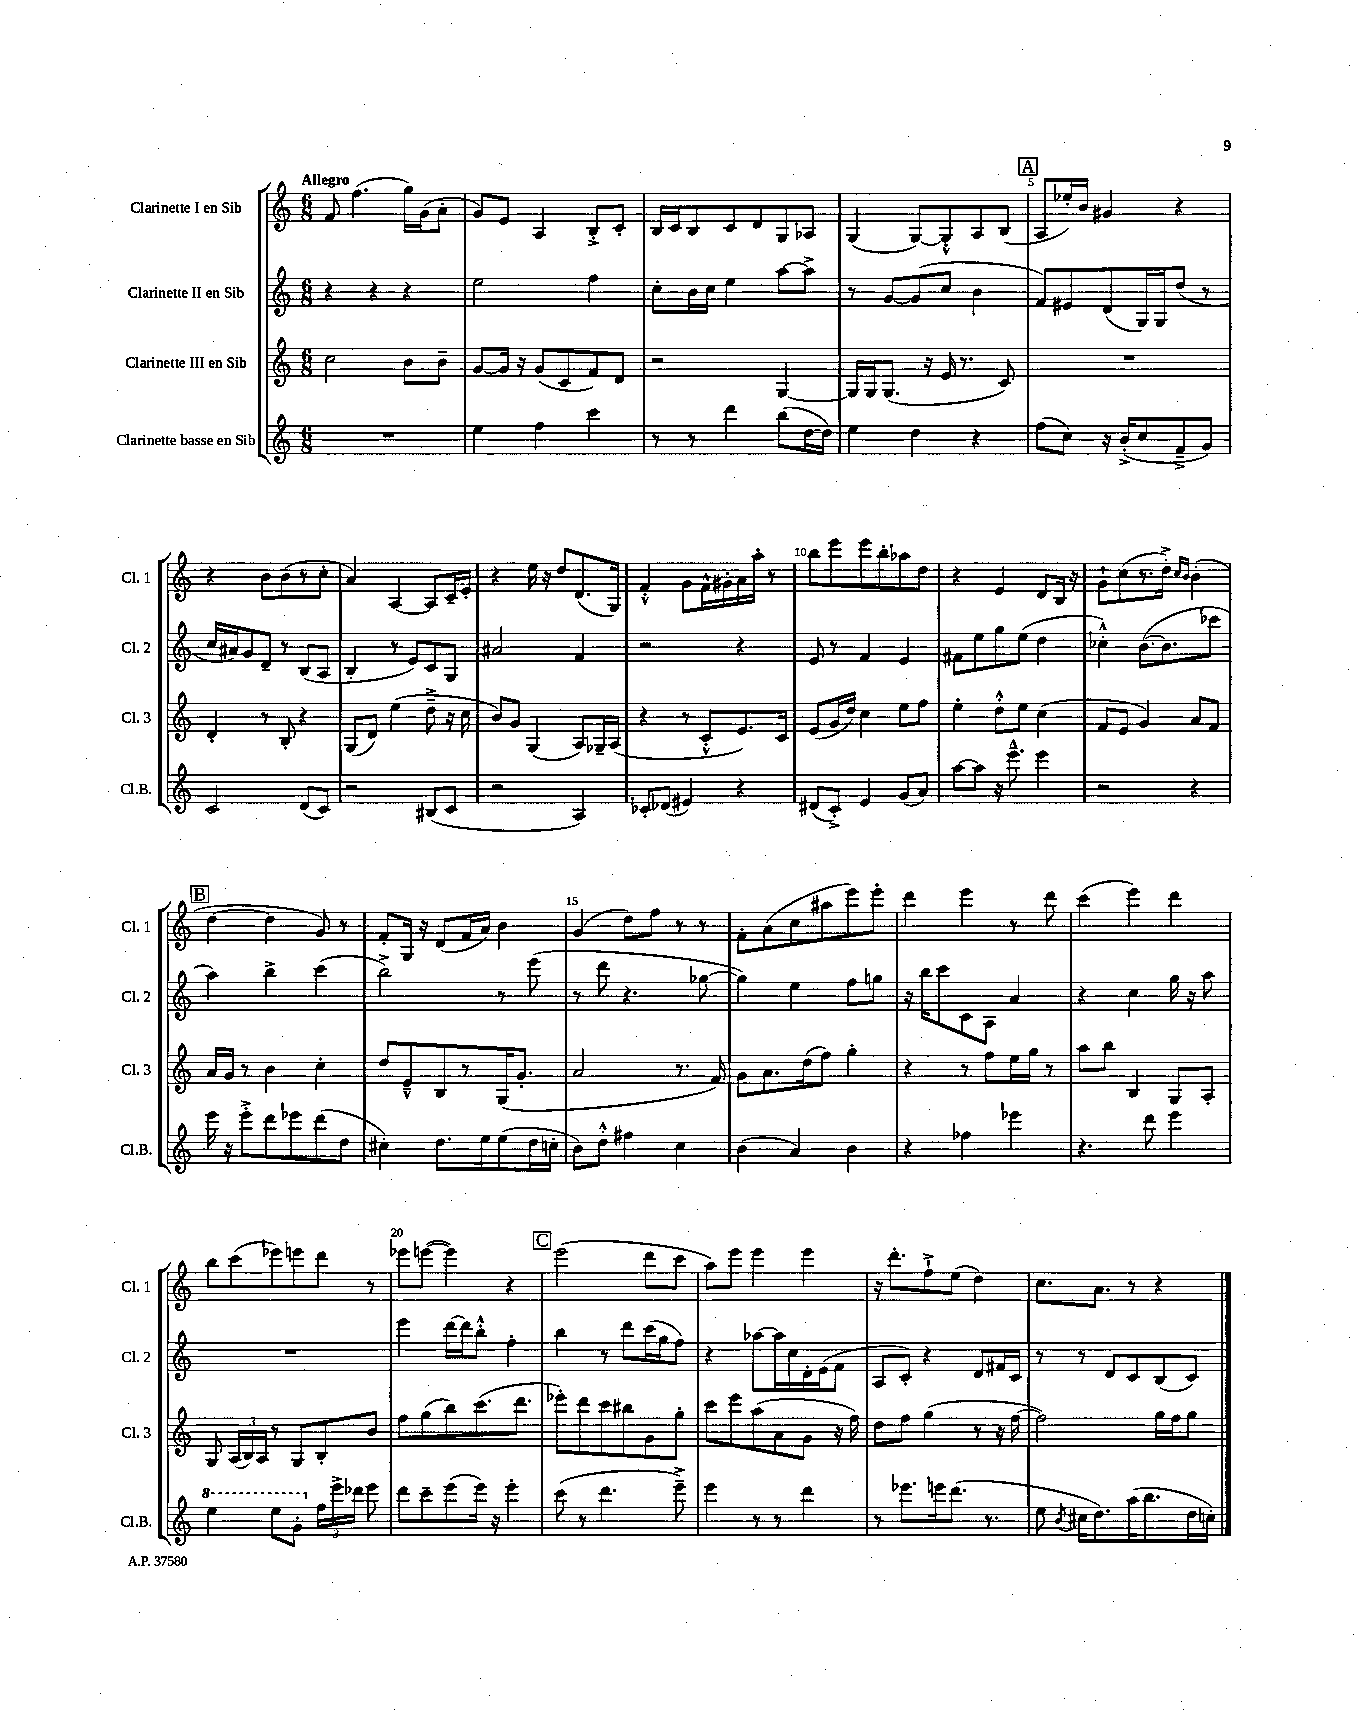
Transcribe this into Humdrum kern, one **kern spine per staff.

**kern	**kern	**kern	**kern
*staff4	*staff3	*staff2	*staff1
*clefG2	*clefG2	*clefG2	*clefG2
*k[]	*k[]	*k[]	*k[]
*M6/8	*M6/8	*M6/8	*M6/8
2.r	2cc	4r	8f
.	.	.	(4.ff
.	.	4r	.
.	8b	4r	16gg)
.	.	.	(16g
.	8b~	.	8a'
=	=	=	=
4ee	[8g	2ee	8g)
.	16g]	.	8e
.	16r	.	.
4ff	(8g	.	4A
.	8c	.	.
4ccc	8f)	4ff	8B'^
.	8d	.	8c'
=	=	=	=
8r	2r	8cc'	16B
.	.	.	16c
8r	.	16b	8B
.	.	16cc	.
4ddd	.	4ee	8c
.	.	.	8d
(8bb	[4G	[8aa	8G
[16dd	.	8aa^]	8A-
16dd])	.	.	.
=	=	=	=
4ee	16G]	8r	(4G
.	16G	.	.
.	(8.G	[8g	.
4dd	.	(8g]	[8G)
.	16r	.	.
.	16e	8cc	8G'^^]
.	8.r	.	.
4r	.	4b	8A
.	8c)	.	(8B
=	=	=	=
(8ff	2.r	8f)	8A
8cc)	.	8e#	16ee-')
.	.	.	16b
16r	.	(8d	4g#
(16b'^	.	.	.
8cc	.	16G)	.
.	.	16G	.
8f~^	.	(8dd	4r
8g)	.	8r	.
=	=	=	=
2c	4d'	16cc	4r
.	.	16a#)	.
.	.	8g	.
.	8r	8d~	8b
.	8B'	8r	(8b
(8d	4r	(8B	8r
8c)	.	8A	8cc'
=	=	=	=
2r	(8G	4B'	4a)
.	8d)	.	.
.	(4ee	8r	[4A
.	.	8e)	.
(8B#	8dd~^	8c	8A]
8c	16r	8G	16c~
.	16cc	.	16e'
=	=	=	=
2r	8b)	2a#	4r
.	8g	.	.
.	(4G	.	16ee
.	.	.	16r
.	.	.	8dd
4A)	8A)	4f	(8.d
.	16G-~	.	.
.	(16A	.	16G)
=	=	=	=
8c-'	4r	2r	4f'^^
(8d-	.	.	.
4e#)	8r	.	8g
.	8c'^^	.	16f^^
.	.	.	16g#'
4r	8.e)	4r	16a
.	.	.	16aa'
.	.	.	8r
.	16c	.	.
=	=	=	=
(8d#	(8e	8e	8bb
8c'^)	16g	8r	8eee
.	16dd)	.	.
4e	4cc	4f	8eee
.	.	.	8bb'
(8g	8ee	4e	8aa-
8a)	8ff	.	8dd
=	=	=	=
[8aa	4ee'	8f#	4r
8aa]	.	8ee	.
16r	8dd'^^	8gg	4e
8.eee~^^	.	.	.
.	8ee	(8ee	.
4eee	(4cc	4dd	8d
.	.	.	16B
.	.	.	16r
=	=	=	=
2r	8f	4cc-'^^)	8g`
.	8e	.	(8cc
.	4g)	([8.b	8.r
.	.	8.b]	16dd'^)
.	.	.	16qqcc
.	.	.	16qqb
4r	8a	.	(4b'
.	8f	8ccc-	.
=	=	=	=
16eee	16a	4aa)	[4dd
16r	16g	.	.
8eee'^	8r	.	.
8ddd	4b	4bb^	4dd]
8eee-	.	.	.
(8ddd	4cc'	(4ccc	8g)
8dd	.	.	8r
=	=	=	=
4cc#')	8dd	2bb^)	8f'
.	8e~^^	.	16G
.	.	.	16r
8.dd	8B	.	(8d
.	8r	.	16f
16ee	.	.	16a)
(8ee	(16G	8r	4b
.	8.g'	.	.
16dd	.	(8eee	.
16cc'	.	.	.
=	=	=	=
8b)	2a	8r	(4g
8dd'^^	.	8ddd	.
4ff#	.	4.r	8dd)
.	.	.	8ff
4cc	8.r	.	8r
.	.	[8gg-	8r
.	16f)	.	.
=	=	=	=
(4b	8g	4gg-])	8f'
.	8.a	.	(8a
4a)	.	4ee	8cc
.	(16dd	.	.
.	8ff)	.	8aa#
4b	4gg'	8ff	8eee)
.	.	8gg	8eee'
=	=	=	=
4r	4r	16r	4ddd
.	.	16bb	.
.	.	8ccc	.
4ff-	8r	8c	4eee
.	8ff	8A	.
4eee-	16ee	4a	8r
.	16gg	.	.
.	8r	.	8ddd
=	=	=	=
4.r	8aa	4r	(4ccc
.	8bb	.	.
.	4B	4cc	4eee)
8ddd	.	.	.
4eee	8G	16gg	4ddd
.	.	16r	.
.	8A'	8aa	.
=	=	=	=
4eee	8G	2.r	8bb
.	(24A	.	(8ccc
.	24B)	.	.
.	24A	.	.
8eee	8r	.	8eee-)
8gg'	8G	.	8eee
24ff	8B'	.	8ddd
24eee^	.	.	.
24ddd-	.	.	.
8eee	8b	.	8r
=	=	=	=
8ddd	8ff	4eee	8eee-
8ccc~	(8gg	.	([8eee
(8eee	8bb)	[16ddd	4eee])
.	.	16ddd]	.
16eee)	(8.ccc	8bb'^^	.
16r	.	.	.
4eee'	.	4ff'	4r
.	8.ddd	.	.
=	=	=	=
(8ccc	8eee-')	4bb	(2eee
8r	8ddd	.	.
4.ddd	8ccc	8r	.
.	8bb#	8ddd	.
.	8g	(16ccc	8ddd
.	.	16gg	.
8eee~^)	8gg'	8ff)	8ccc
=	=	=	=
4eee	8ccc	4r	8aa)
.	8eee	.	8eee
8r	(8aa	[8aa-	4eee
8r	8a	16aa-]	.
.	.	16cc	.
4ddd	8g	16d'	4eee
.	.	(16e	.
.	16r	8f	.
.	16ff)	.	.
=	=	=	=
8r	8dd	8A	16r
.	.	.	8.ddd'
8.eee-	8ff	8c')	.
.	(4gg	4r	8ff`^
16eee	.	.	.
(8.ddd	.	.	(8ee
.	8r	8d	4dd)
8.r	.	.	.
.	16r	16f#	.
.	[16ff	16c	.
=	=	=	=
8ee	2ff])	8r	8.cc
8qb	.	.	.
16cc#	.	8r	.
8.dd)	.	.	8.a
.	.	8d	.
(16aa	.	8c	8r
8.bb	.	.	.
.	16gg	(8B	4r
.	16ff	.	.
16dd	8gg	8c)	.
16cc')	.	.	.
==	==	==	==
*-	*-	*-	*-
